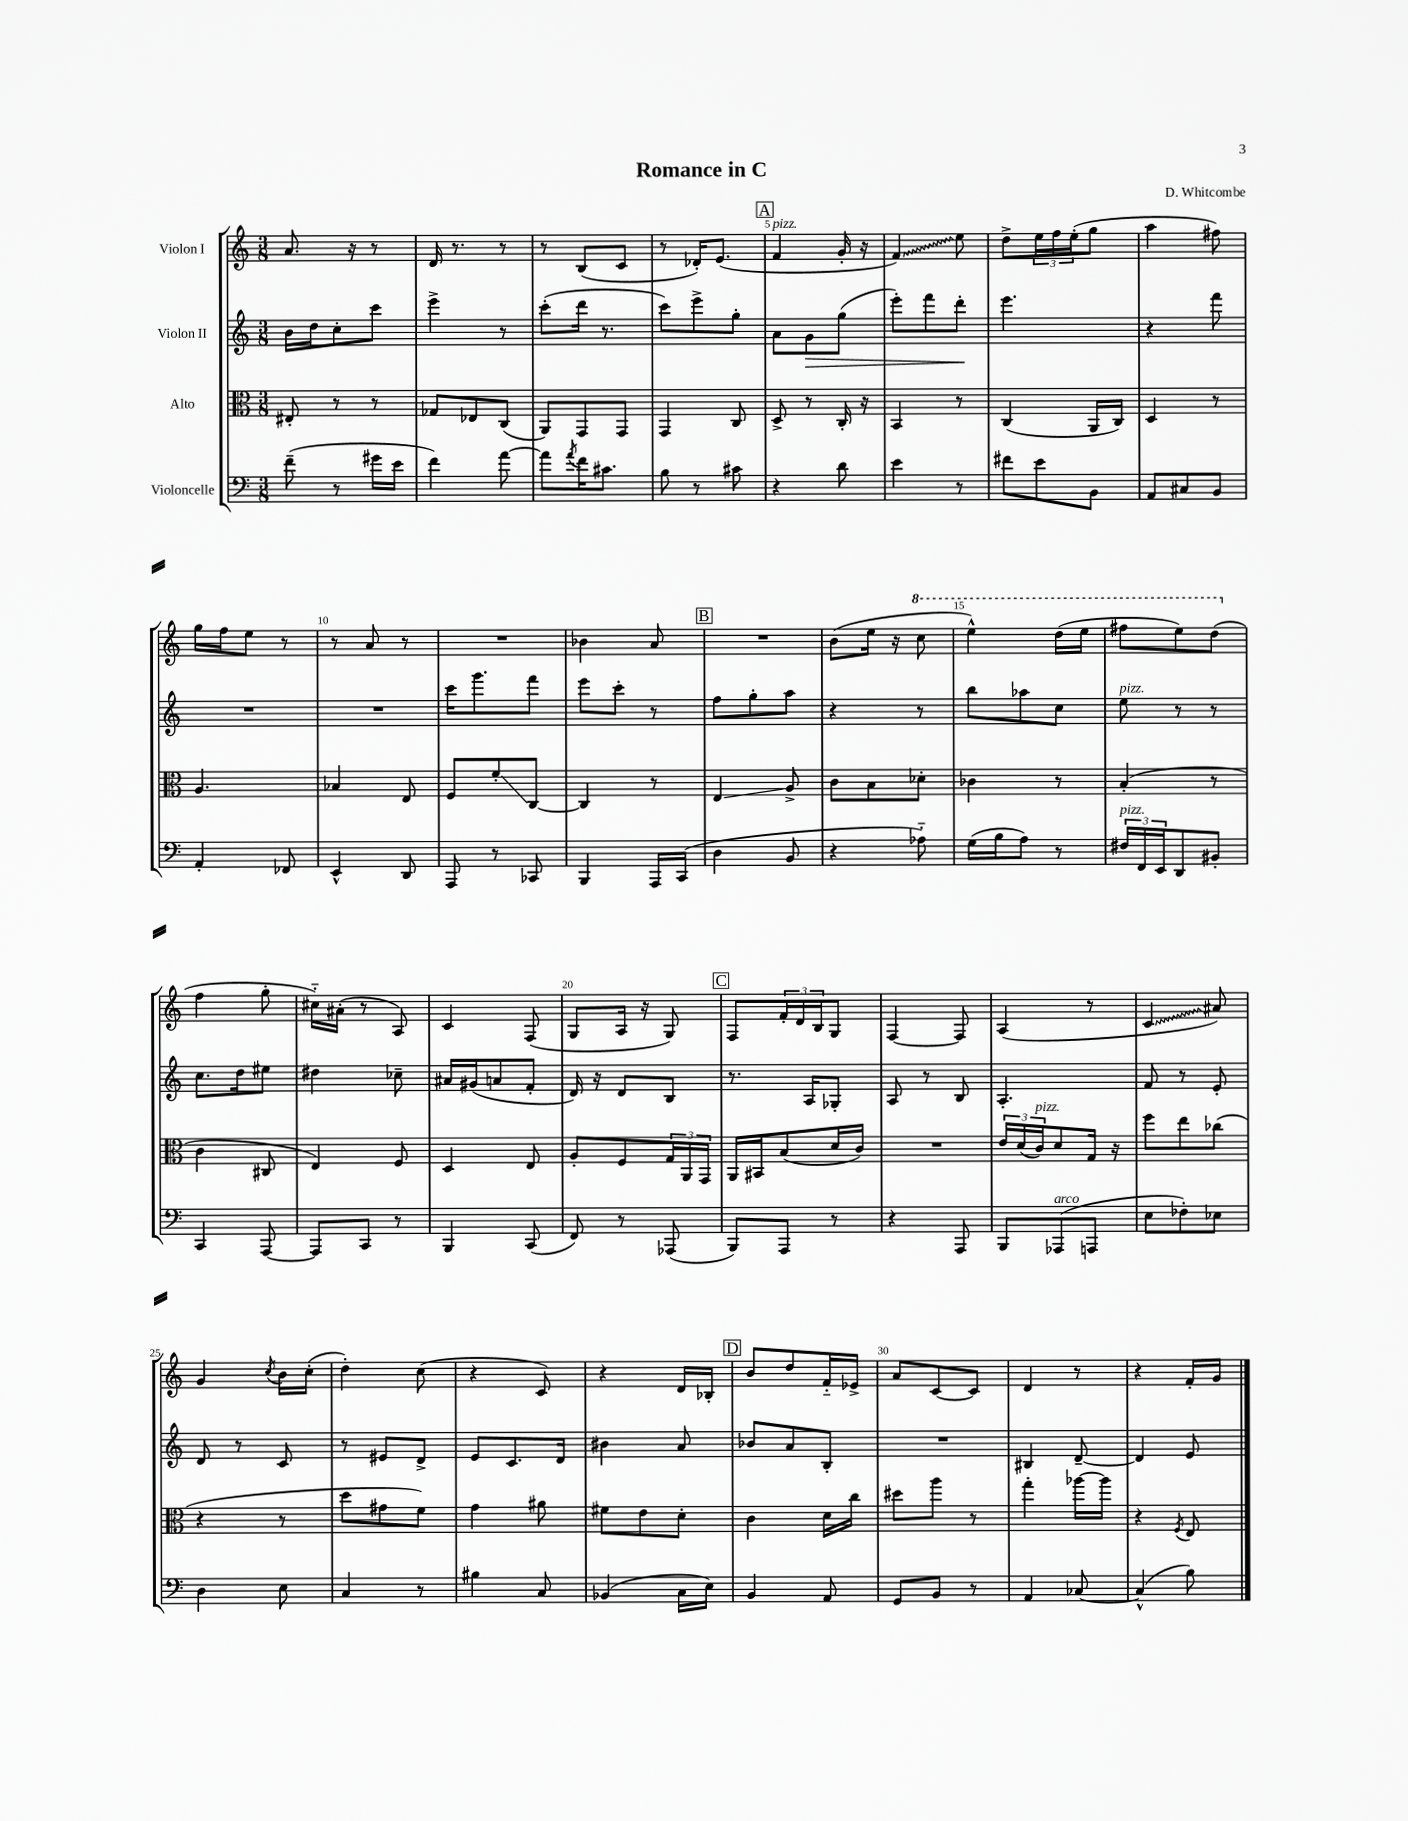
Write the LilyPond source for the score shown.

\header { title = "Romance in C" composer = "D. Whitcombe" }
<<
\new StaffGroup <<
\new Staff = "s0" \with { instrumentName = "Violon I" } {
    \clef treble \key c \major \numericTimeSignature \time 3/8
    a'8. r16 r8 |
    d'16 r8. r8 |
    r8 b8( c'8 |
    r8 des'16-.) e'8.( |
    \mark \markup { \box "A" } f'4^\markup { \italic "pizz." } g'16-. r16 |
    \once \override Glissando.style = #'zigzag f'4\glissando) e''8 |
    d''8-> \tuplet 3/2 { e''16 f''16 e''16-.( } g''8 |
    a''4 fis''8) |
    g''16 f''16 e''8 r8 |
    r8 a'8 r8 |
    R4. |
    bes'4 a'8 |
    \mark \markup { \box "B" } R4. |
    b'8( e''16 r16 \ottava #1 c'''8 |
    e'''4-^) d'''16( e'''16 |
    fis'''8 e'''8) d'''8( \ottava #0 |
    f''4 g''8-. |
    cis''16-_) ais'16-.( r8 a8) |
    c'4 f8( |
    g8 a16 r16 g8) |
    \mark \markup { \box "C" } f8 \tuplet 3/2 { f'16-. d'16 b16 } g8 |
    f4~ f8 |
    a4( r8 |
    \once \override Glissando.style = #'zigzag c'4\glissando ais'8) |
    g'4 \acciaccatura { c''8 } b'16 c''16-.( |
    d''4-.) c''8( |
    r4 c'8) |
    r4 d'16 bes16-. |
    \mark \markup { \box "D" } b'8 d''8 f'16-_ ees'16-> |
    a'8 c'8~ c'8 |
    d'4 r8 |
    r4 f'16-. g'16 \bar "|." |
}
\new Staff = "s1" \with { instrumentName = "Violon II" } {
    \clef treble \key c \major \numericTimeSignature \time 3/8
    b'16 d''16 c''8-. c'''8 |
    e'''4-> r8 |
    c'''8-.( d'''16 r8. |
    c'''8) e'''8-> g''8-. |
    \mark \markup { \box "A" } a'8 g'8\> g''8( |
    e'''8-.) f'''8 d'''8-.\! |
    e'''4. |
    r4 f'''8 |
    R4. |
    R4. |
    c'''16 g'''8. f'''8 |
    e'''8 c'''8-. r8 |
    \mark \markup { \box "B" } f''8 g''8-. a''8 |
    r4 r8 |
    b''8 aes''8 c''8 |
    e''8^\markup { \italic "pizz." } r8 r8 |
    c''8. d''16 eis''8 |
    dis''4 ces''8-- |
    ais'16 gis'16( a'8 f'8-. |
    d'16) r16 d'8 b8 |
    \mark \markup { \box "C" } r8. a16 ges8-. |
    a8 r8 b8 |
    a4.-. |
    f'8 r8 e'8-. |
    d'8 r8 c'8 |
    r8 eis'8 d'8-> |
    e'8 c'8. d'16 |
    bis'4 a'8 |
    \mark \markup { \box "D" } bes'8 a'8 b8-. |
    R4. |
    bis4 d'8~-- |
    d'4 e'8 \bar "|." |
}
\new Staff = "s2" \with { instrumentName = "Alto" } {
    \clef alto \key c \major \numericTimeSignature \time 3/8
    eis8-. r8 r8 |
    ges8 ees8 c8( |
    a,8) g,8 g,8 |
    g,4 c8 |
    \mark \markup { \box "A" } d8-> r8 c16-. r16 |
    b,4 r8 |
    c4( a,16 c16) |
    d4 r8 |
    a4. |
    bes4 e8 |
    f8 f'8-.\glissando c8~ |
    c4 r8 |
    \mark \markup { \box "B" } e4\glissando a8-> |
    c'8 b8 des'8-. |
    ces'4 r8 |
    b4-.( r8 |
    c'4 cis8 |
    e4) f8 |
    d4 e8 |
    a8-. f8 \tuplet 3/2 { g16 a,16 g,16 } |
    \mark \markup { \box "C" } a,16 bis,16 b8( d'16 c'16) |
    R4. |
    \tuplet 3/2 { e'16 d'16( c'16^\markup { \italic "pizz." }) } d'8 g16 r16 |
    f''8 e''8 ces''8( |
    r4 r8 |
    d''8 gis'8 f'8) |
    g'4 ais'8 |
    fis'8 e'8 d'8-. |
    \mark \markup { \box "D" } c'4 d'16 c''16 |
    dis''8 a''8 r8 |
    g''4-. aes''16~ aes''16 |
    r4 \acciaccatura { f8 } e8 \bar "|." |
}
\new Staff = "s3" \with { instrumentName = "Violoncelle" } {
    \clef bass \key c \major \numericTimeSignature \time 3/8
    f'8--( r8 gis'16 e'16 |
    f'4) a'8~ |
    a'8 \acciaccatura { a'8 } f'16 cis'8. |
    b8 r8 cis'8 |
    \mark \markup { \box "A" } r4 d'8 |
    e'4 r8 |
    fis'8 e'8 b,8 |
    a,8 cis8 b,8 |
    a,4-. fes,8 |
    e,4-^ d,8 |
    a,,8 r8 ces,8 |
    b,,4 a,,16 c,16( |
    \mark \markup { \box "B" } d4 b,8 |
    r4 aes8-_) |
    g16( b16 a8) r8 |
    \tuplet 3/2 { fis16^\markup { \italic "pizz." } f,16 e,16 } d,8 bis,8-. |
    c,4 a,,8~ |
    a,,8 c,8 r8 |
    b,,4 c,8( |
    f,8) r8 aes,,8( |
    \mark \markup { \box "C" } b,,8) a,,8 r8 |
    r4 a,,8 |
    b,,8 aes,,8^\markup { \italic "arco" }( a,,8 |
    e8 fes8-.) ees8 |
    d4 e8 |
    c4 r8 |
    bis4 c8 |
    bes,4( c16 e16) |
    \mark \markup { \box "D" } b,4 a,8 |
    g,8 b,8 r8 |
    a,4 ces8~ |
    ces4-^( b8) \bar "|." |
}
>>
>>
\layout { \context { \Score \override BarNumber.break-visibility = ##(#f #t #t) barNumberVisibility = #(every-nth-bar-number-visible 5) } }
